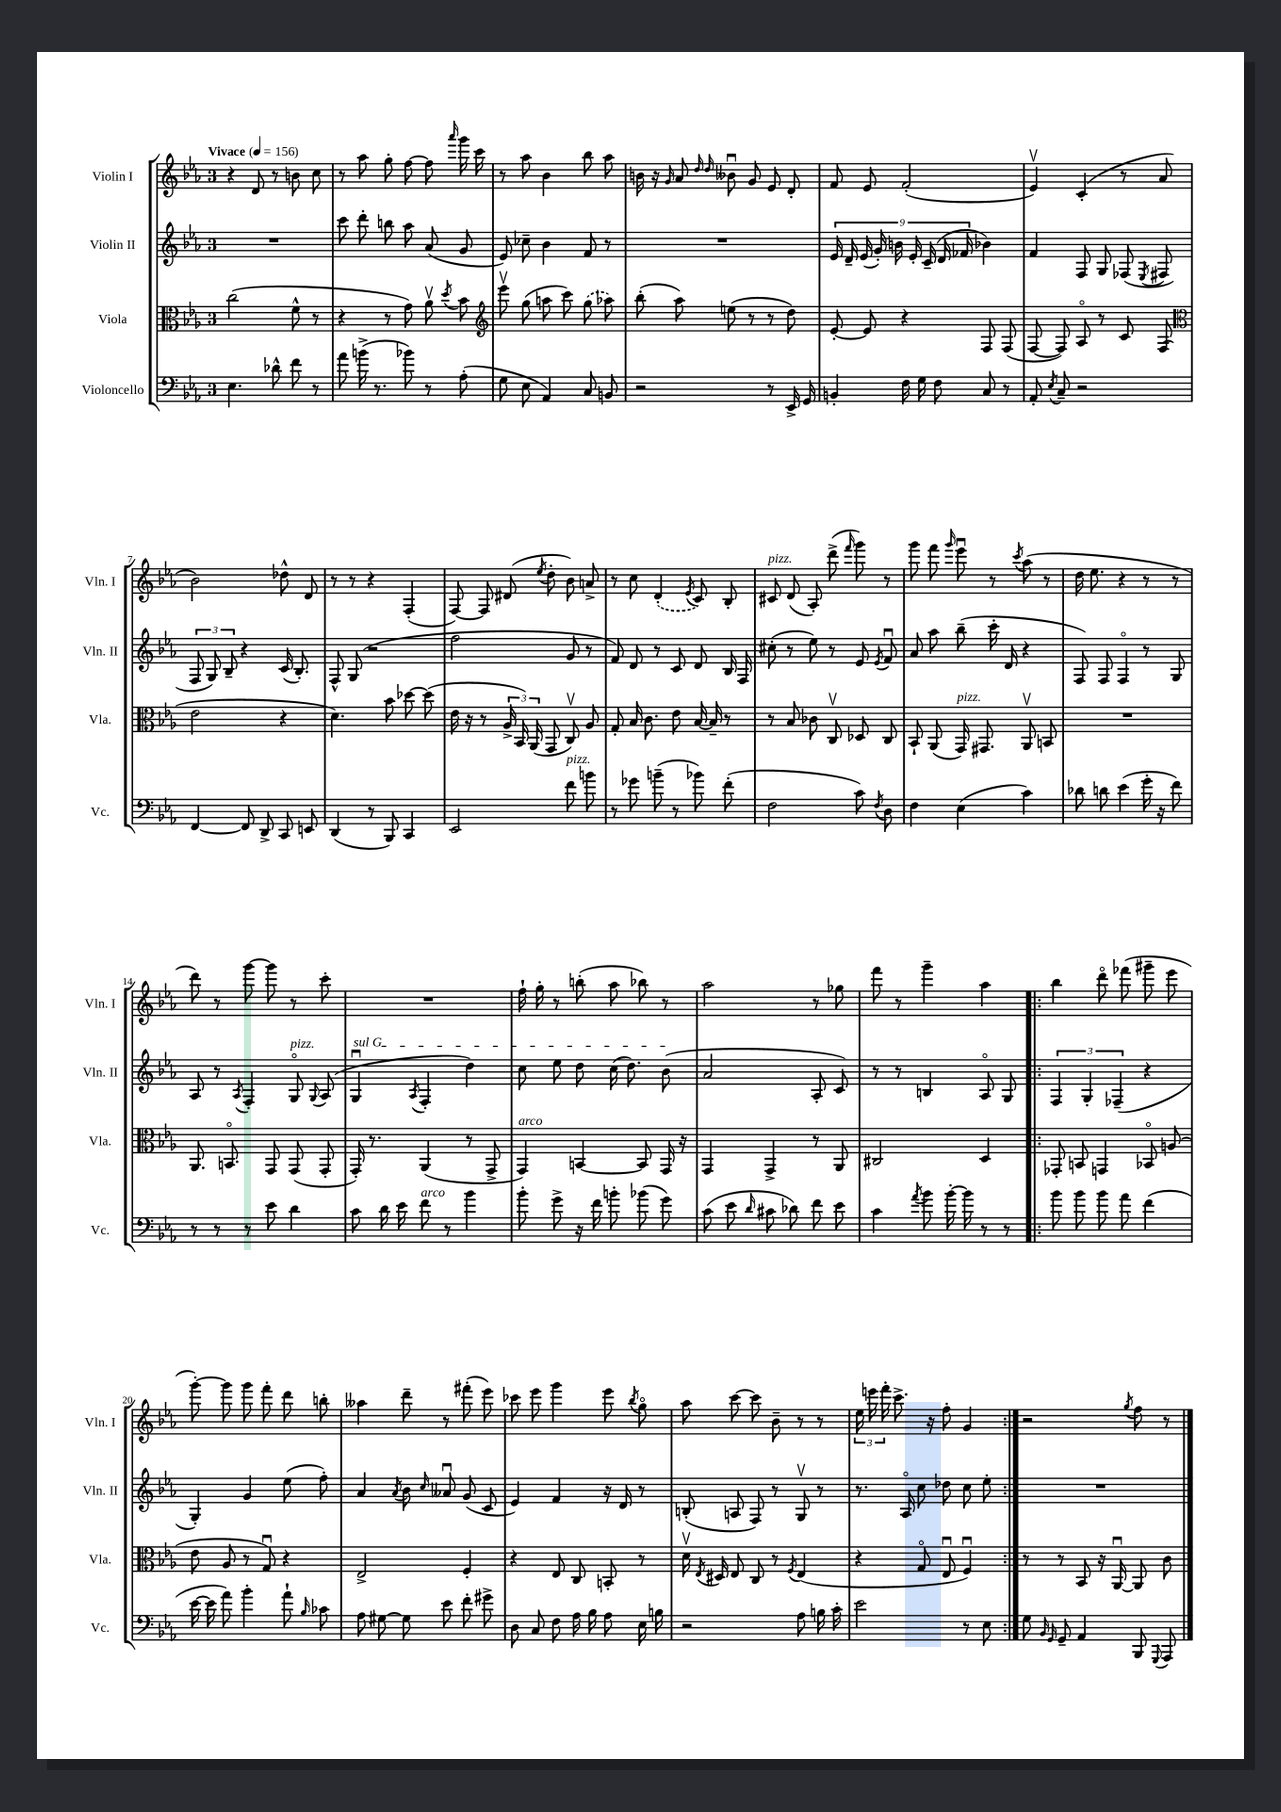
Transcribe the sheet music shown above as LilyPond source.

<<
\new StaffGroup <<
\new Staff = "s0" \with { instrumentName = "Violin I" shortInstrumentName = "Vln. I" } {
    \clef treble \key ees \major \once \override Staff.TimeSignature.style = #'single-digit \time 3/4 \tempo "Vivace" 4 = 156
    \autoBeamOff r4 d'8 r8 b'8 c''8 |
    r8 aes''8 g''8-. f''8~ f''8 \grace { aes'''16 } g'''16 c'''16 |
    r8 aes''8 bes'4 bes''8 aes''8 |
    b'16 r16 \grace { g'16 } aes'8 \grace { d''16 d''16 } beses'8\downbow g'8 ees'8 d'8-. |
    f'8 ees'8 f'2-.( |
    ees'4\upbow) c'4-.( r8 aes'8 |
    bes'2) des''8-^ d'8 |
    r8 r8 r4 f4-.( |
    f8~) f8 dis'8( \acciaccatura { ees''8 } d''8-. bes'8) a'8-> |
    r8 c''8 \once \slurDashed d'4-.( \acciaccatura { ees'8 } c'8) bes8-. |
    cis'8^\markup { \italic "pizz." } d'8( aes8-.) d'''8->( \grace { f'''16 } g'''8) r8 |
    g'''8 f'''8 \grace { g'''16 } ees'''8\downbow r8 \acciaccatura { c'''8 } aes''8( r8 |
    d''16 ees''8. r4 r8 r8 |
    d'''8) r8 g'''8~ g'''8 r8 c'''8-. |
    R2. |
    f''16-! g''16-. r8 b''8-.( aes''8 bes''8) r8 |
    aes''2 r8 ges''8 |
    f'''8 r8 g'''4-- aes''4 |
    \repeat volta 2 { bes''4 d'''8\flageolet fes'''8( gis'''8-- ees'''8 |
    g'''8~-.) g'''8 g'''8 f'''8-. d'''8 b''8-. |
    aeses''4 d'''8-- r8 fis'''8-.( ees'''8) |
    ces'''8 ees'''8 g'''4 ees'''8 \acciaccatura { bes''8 } g''8\flageolet |
    aes''8 c'''8~ c'''8 bes'8-- r8 r8 |
    \tuplet 3/2 { ees''16 e'''16 f'''16-. } c'''8.-> r16 f''8-. g'4 | }
    r2 \acciaccatura { g''8 } f''8 r8 \bar "|." |
}
\new Staff = "s1" \with { instrumentName = "Violin II" shortInstrumentName = "Vln. II" } {
    \clef treble \key ees \major \once \override Staff.TimeSignature.style = #'single-digit \time 3/4
    \autoBeamOff R2. |
    c'''8 d'''8-. b''8 aes''8 aes'8( g'8 |
    ees'8) ces''8-- bes'4 f'8 r8 |
    R2. |
    \tuplet 9/8 { ees'16 d'16-- ees'16( g'16-.) b'16 ees'16-. c'16--( d'16 fes'16 } bes'4) |
    f'4 f8 g8 fes8( \acciaccatura { ees8 } fis8 |
    \tuplet 3/2 { f8 g8) bes8-- } r4 c'16( bes8.-.) |
    f8-^ g8( r2 |
    f''2 g'8 r8 |
    f'8) d'8 r8 c'8 d'8 bes16 f16 |
    cis''8-.( r8 ees''8) r8 ees'8 \acciaccatura { ees'8 } f'8\downbow |
    aes'8 aes''8 bes''8--( c'''16-. d'16 r4 |
    f8) f8 f4\flageolet r8 g8 |
    aes8 r8 \acciaccatura { aes8 } f4-. g8\flageolet^\markup { \italic "pizz." } \appoggiatura { g8 } aes8( |
    \once \override TextSpanner.bound-details.left.text = \markup { \italic "sul G" } g4\downbow\startTextSpan \acciaccatura { aes8 } f4-. d''4) |
    c''8 ees''8 d''8 c''16( d''8.) bes'8\stopTextSpan( |
    aes'2 aes8-. c'8) |
    r8 r8 b4 aes8\flageolet g8 |
    \repeat volta 2 { \tuplet 3/2 { f4 g4-. fes4--( } r4 |
    g4-.) g'4 ees''8( f''8-.) |
    aes'4 \acciaccatura { aes'8 } bes'8 \grace { c''16 } aeses'8\downbow g'8( c'8 |
    ees'4) f'4 r16 d'16 r8 |
    b8-.( a8 f8) r8 g8\upbow r8 |
    r8. aes16\flageolet c''8 des''8 c''8 ees''8-. | }
    R2. \bar "|." |
}
\new Staff = "s2" \with { instrumentName = "Viola" shortInstrumentName = "Vla." } {
    \clef alto \key ees \major \once \override Staff.TimeSignature.style = #'single-digit \time 3/4
    \autoBeamOff c''2( f'8-^ r8 |
    r4 r8 g'8) aes'8\upbow \acciaccatura { d''8 } bes'8 |
    \clef treble ees'''8\upbow g''8( a''8 c'''8) \once \slurDashed g''8( aes''8) |
    bes''8-.( aes''8) e''8( r8 r8 d''8) |
    ees'8~-. ees'8 r4 f8 f8( |
    f8~ f8) aes8\flageolet r8 c'8 f8( |
    \clef alto ees'2 r4 |
    d'4.) bes'8 des''8~ des''8( |
    ees'16 r16 r8 \tuplet 3/2 { aes16-> bes,16) aes,16( } g,8 c8\upbow) aes8 |
    g8-. bes16 c'8. ees'8 bes16~ bes16-- r8 |
    r8 bes8 ces'8 c8\upbow des8 c8 |
    bes,8-! aes,8( g,16^\markup { \italic "pizz." }) gis,8. aes,8\upbow b,8 |
    R2. |
    aes,8. b,8.\flageolet g,8 g,8( g,8-. |
    g,16-.) r8. aes,4( r8 g,8-> |
    g,4^\markup { \italic "arco" }) b,4~ b,8 g,16 r16 |
    g,4 g,4-> r8 aes,8 |
    cis2 d4 |
    \repeat volta 2 { ges,8-. b,8 g,4 bes,8\flageolet a8( |
    ees'8 aes8 r8 g8\downbow) r4 |
    ees2-> f4-. |
    r4 ees8 c8 b,8-. r8 |
    d'16\upbow \acciaccatura { ees8 } dis16 ees8 c8 r8 \acciaccatura { f8 } ees4( |
    r4 g8\flageolet ees8\downbow f4\downbow) | }
    r8 r8 bes,8 r16 aes,16~\downbow aes,8 c'8 \bar "|." |
}
\new Staff = "s3" \with { instrumentName = "Violoncello" shortInstrumentName = "Vc." } {
    \clef bass \key ees \major \once \override Staff.TimeSignature.style = #'single-digit \time 3/4
    \autoBeamOff ees4. des'8-^ f'8 r8 |
    aes'8 b'16->( r8. bes'8) r8 aes8-.( |
    g8 ees8 aes,4) c8 b,8 |
    r2 r8 ees,16-> g,16 |
    b,4-. f16 g16 f8 c8 r8 |
    aes,8-. \acciaccatura { ees8 } c8-- r2 |
    f,4~ f,8 d,8-> c,8 e,8 |
    d,4( r8 bes,,8) c,4 |
    ees,2 f'8^\markup { \italic "pizz." } b'8 |
    r8 ges'8 b'8--( r8 bes'8) f'8-.( |
    f2 c'8) \acciaccatura { f8 } d8 |
    f4 ees4( c'4) |
    des'8 d'8 ees'4( g'16-. r16 f'8) |
    r8 r8 r8 ees'8 d'4 |
    c'8 d'16 ees'16 f'8^\markup { \italic "arco" } r8 bes'4 |
    bes'8-. g'8-> r16 f'16 b'8-. bes'8( g'8) |
    c'8( ees'8 \grace { d'16 } cis'8 des'8) f'8 ees'8 |
    c'4 \acciaccatura { aes'8 } bes'8 bes'16~-. bes'16 r8 r8 |
    \repeat volta 2 { bes'8 bes'8 bes'8 aes'8 f'4( |
    ees'16~ ees'16 aes'8) bes'4-. aes'8-! \grace { bes16 } ces'8 |
    aes8 gis8~ gis8 ees'8 f'8-. gis'8-> |
    d8 c8 f8 aes16 bes16 aes8 ees16 b16 |
    r2 aes8 b16 c'16-. |
    ees'2 r8 ees8 | }
    g8 \grace { bes,16 g,16 } g,8-- aes,4 bes,,8 \appoggiatura { g,,8 } aes,,8 \bar "|." |
}
>>
>>
